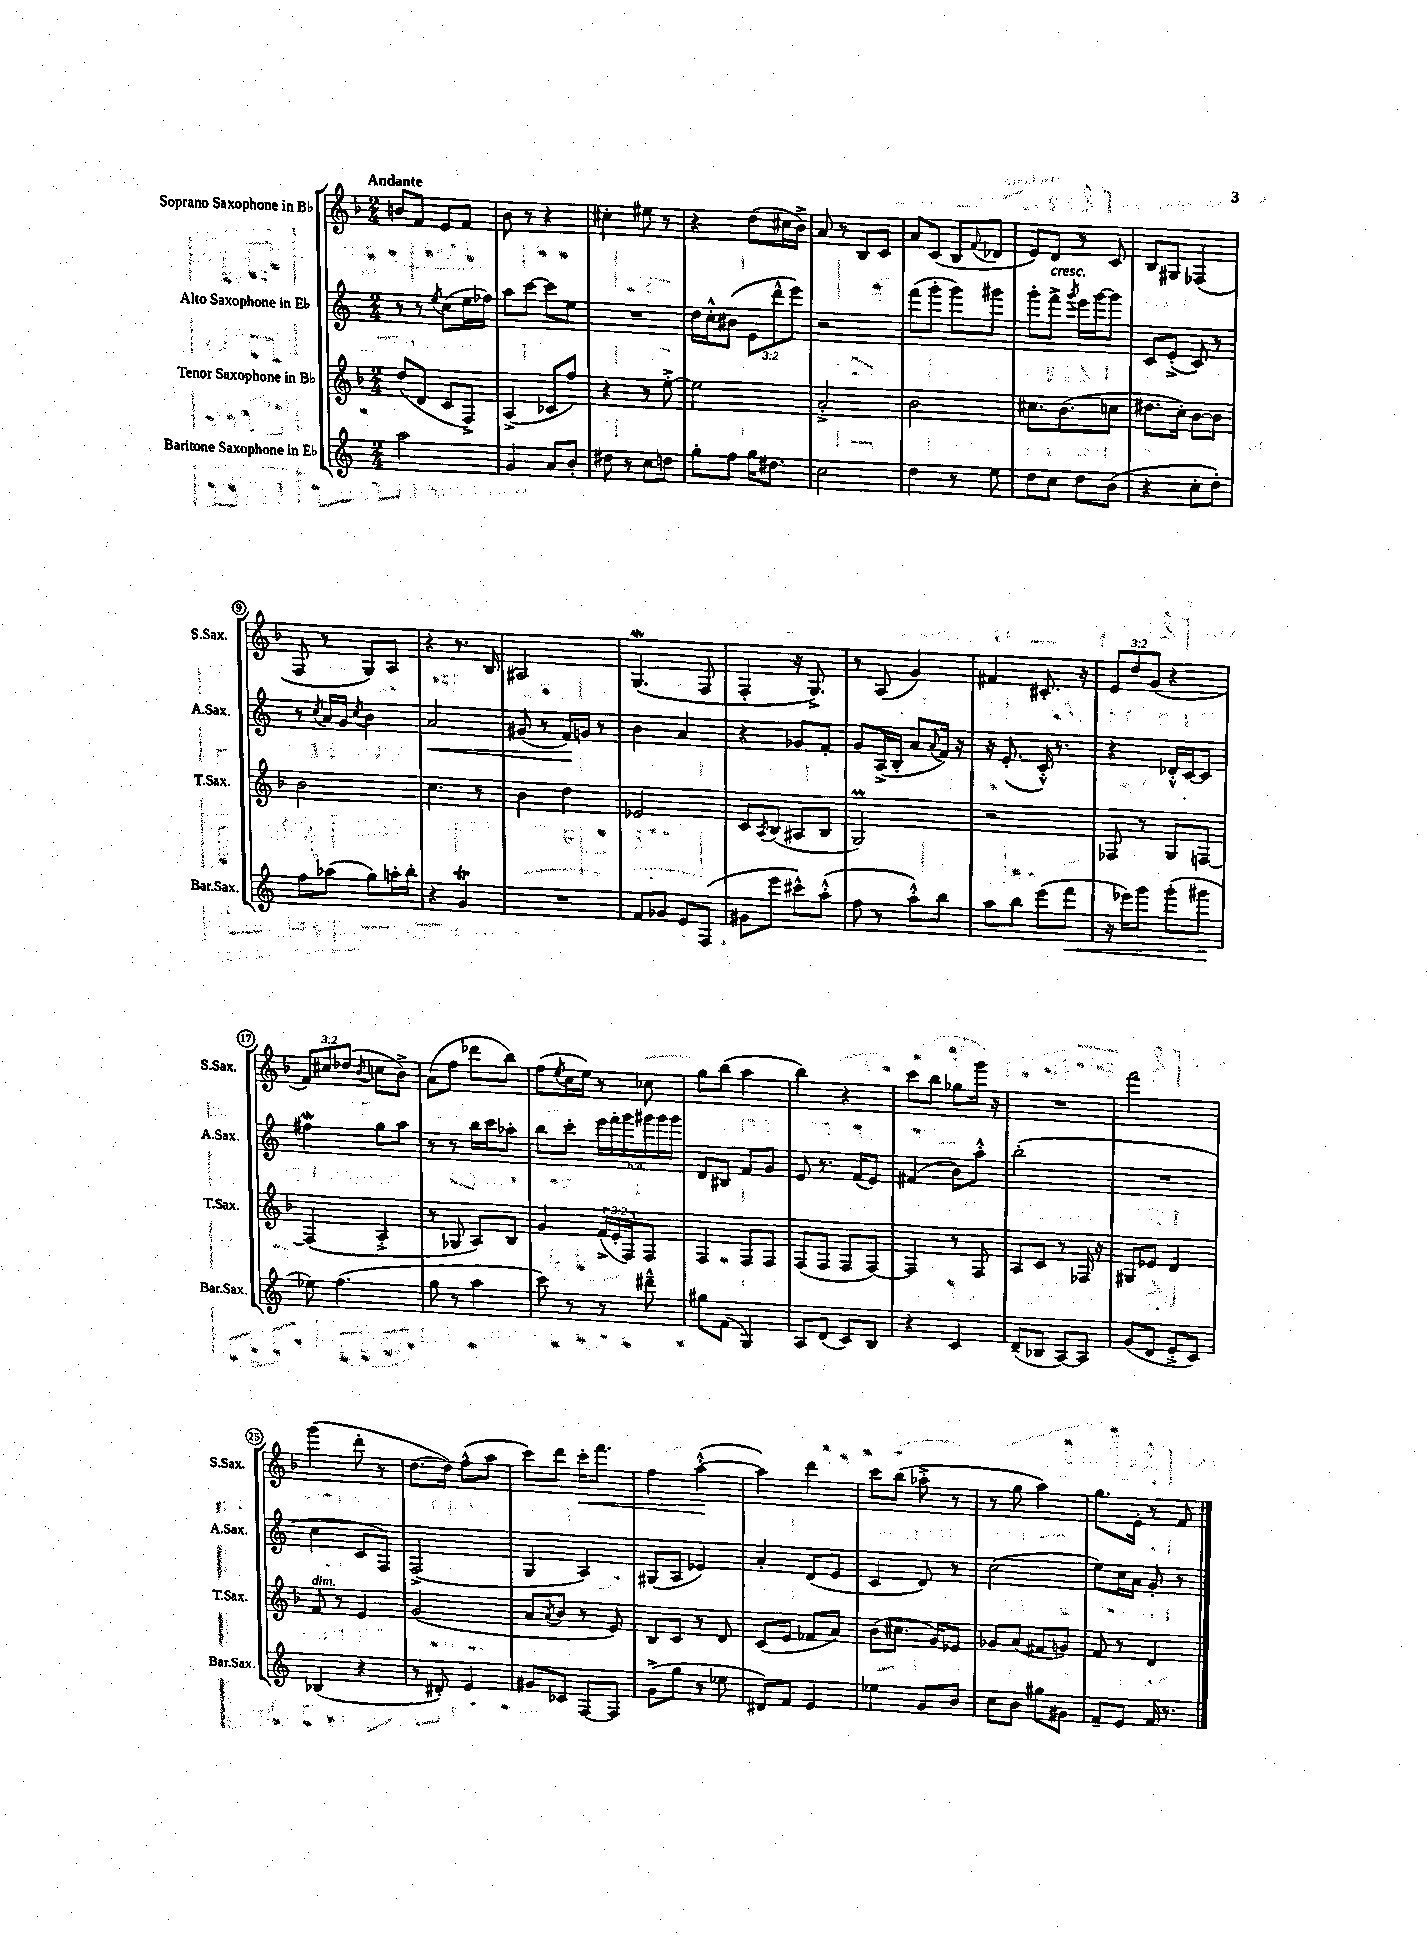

**kern	**dynam	**kern	**kern	**dynam	**kern	**dynam
*part4	*part4	*part3	*part2	*part2	*part1	*part1
*staff4	*staff4	*staff3	*staff2	*staff2	*staff1	*staff1
*I"Baritone Saxophone in E♭	*	*I"Tenor Saxophone in B♭	*I"Alto Saxophone in E♭	*	*I"Soprano Saxophone in B♭	*
*I'Bar.Sax.	*	*I'T.Sax.	*I'A.Sax.	*	*I'S.Sax.	*
*clefG2	*	*clefG2	*clefG2	*	*clefG2	*
*k[]	*	*k[b-]	*k[]	*	*k[b-]	*
*M2/4	*	*M2/4	*M2/4	*	*M2/4	*
=1	=1	=1	=1	=1	=1	=1
!	!	!	!	!	!LO:TX:a:B:t=Andante	!
2aa\	.	(8dd/L	8r	.	8bn/L	.
.	.	8d/J	8r	.	8f/J	.
.	.	.	8qee/	.	.	.
.	.	8c/L	(8cc\L	.	8e/L	.
.	.	8F^/J)	16ee\L	.	8f/J	.
.	.	.	16ff-X\JJ)	.	.	.
=2	=2	=2	=2	=2	=2	=2
4g/	.	(4A^/	8aa\L	.	8b-\	.
.	.	.	[8ccc\J	.	8r	.
8a/L	.	8c-X/L	8ccc\L]	.	4r	.
8b'/J	.	8ff/J)	8ee\J	.	.	.
=3	=3	=3	=3	=3	=3	=3
8dd#X\	.	4r	2r	.	4cc#X'\	.
8r	.	.	.	.	.	.
8cc\L	.	8r	.	.	8ee#X\	.
8ddn\J	.	[8ee'^\	.	.	8r	.
=4	=4	=4	=4	=4	=4	=4
8gg'\L	.	2ee\]	16dd\LL	.	4r	.
.	.	.	16cc'^^\J	.	.	.
8ff\J	.	.	(8b#X\J	.	.	.
16gg\KL	.	.	12e\L	.	(8dd\L	.
8.dd#X\J	.	.	.	.	.	.
.	.	.	12ddd^^\	.	.	.
.	.	.	.	.	16cc#X\L	.
.	.	.	12eee\J)	.	.	.
.	.	.	.	.	16b-^\JJ)	.
=5	=5	=5	=5	=5	=5	=5
2cc\	.	2a'^/	2r	.	8a/	.
.	.	.	.	.	8r	.
.	.	.	.	.	8B-/L	.
.	.	.	.	.	8c/J	.
=6	=6	=6	=6	=6	=6	=6
4dd\	.	2b-\	(8fff\L	.	8a/L	.
.	.	.	8ggg'\J	.	(8c/J	.
8r	.	.	8ggg\L)	.	8B-/L	.
.	.	.	.	.	8qqf/	.
8ee\	.	.	8ggg#X\J	.	8d-X/J	.
=7	=7	=7	=7	=7	=7	=7
8dd\L	.	8.cc#X\L	8ggg'\L	.	8e/L)	.
!	!	!	!LO:TX:a:i:t=cresc.	!	!	!
8cc\J	.	.	8fff^\J	.	8d/J	.
.	.	(8.b-\	.	.	.	.
.	.	.	8qggg/	.	.	.
8dd\L	.	.	16eee\LL	.	8r	.
.	.	.	[16ggg\J	.	.	.
(8b\J	.	8ccn\J	8ggg\J]	.	8c/	.
=8	=8	=8	=8	=8	=8	=8
4r	.	8.dd#X\L	8c/L	.	8B-/L	.
.	.	.	(8e'^/J	.	8G#X/J	.
.	.	16cc'\Jk)	.	.	.	.
8cc'\L	.	[8b-\L	8c/)	.	(4F-X/	.
8dd'\J)	.	8b-\J]	8r	.	.	.
!!LO:LB:g=z
=9	=9	=9	=9	=9	=9	=9
8ff\L	.	2b-\	8r	.	8F/	.
.	.	.	8qcc/	.	.	.
(8aa-X\J	.	.	16a/LL	.	8r	.
.	.	.	16g/JJ	.	.	.
.	.	.	8qcc/	.	.	.
8gg\L)	.	.	4b\	.	8G/L)	.
16aan'\L	.	.	.	.	8A/J	.
16bb'\JJ	.	.	.	.	.	.
=10	=10	=10	=10	=10	=10	=10
!	!	!	!	!LO:HP:b	!	!
4r	.	4.cc\	2a/	<	4r	.
4gT/	.	.	.	.	8.r	.
.	.	8r	.	.	.	.
.	.	.	.	.	16B-/	.
=11	=11	=11	=11	=11	=11	=11
2r	.	4b-\	(8g#X/	.	2A#X/	.
.	.	.	8r	.	.	.
.	.	4dd\	16f/LL)	.	.	.
.	.	.	16gn/JJ	[	.	.
.	.	.	8r	.	.	.
=12	=12	=12	=12	=12	=12	=12
8f/L	.	2e-X/	4b\	.	(4.GW/	.
8g-X/J	.	.	.	.	.	.
8e/L	.	.	4a/	.	.	.
(8F/J	.	.	.	.	8F/	.
=13	=13	=13	=13	=13	=13	=13
8g#X\L	.	8c/L	4r	.	4F'/	.
.	.	8qA/	.	.	.	.
8eee\J	.	(8B-/J	.	.	.	.
8ccc#X^^\L)	.	8A#X/L	8g-X/L	.	16r	.
.	.	.	.	.	8.G^/)	.
(8aa'^^\J	.	8B-/J	8f'/J	.	.	.
=14	=14	=14	=14	=14	=14	=14
8ff\	.	2GM/)	8g/L	.	8r	.
8r	.	.	(16A^/L	.	(8A/	.
.	.	.	16B'/JJ	.	.	.
8aa'^^\L)	.	.	8a/L	.	4g/)	.
.	.	.	8qqa/	.	.	.
8bb\J	.	.	16f/Jk)	.	.	.
.	.	.	16r	.	.	.
=15	=15	=15	=15	=15	=15	=15
8aa\L	.	2r	16r	.	4f#X/	.
.	.	.	(8.e'/	.	.	.
8bb\J	.	.	.	.	.	.
(8eee\L	.	.	16c'^^/)	.	8.c#X'/	.
.	.	.	8.r	.	.	.
!	!LO:HP:b	!	!	!	!	!
8fff\J	<	.	.	.	.	.
.	.	.	.	.	16r	.
=16	=16	=16	=16	=16	=16	=16
16r	.	8F-X/	4r	.	12e/L	.
16eee-X\KL)	.	.	.	.	.	.
.	.	.	.	.	12dd/	.
8ggg\J	.	8r	.	.	.	.
.	.	.	.	.	(12g/J	.
(8ggg'\L	.	8G/L	16d-X'^^/LL	.	4r	.
.	.	.	[16c/J	.	.	.
8ggg#X\J	.	[8Fn/J	8c/J]	.	.	.
.	[	.	.	.	.	.
!!LO:LB:g=z
=17	=17	=17	=17	=17	=17	=17
8ee-X\)	.	(4F/]	4ff#XW\	.	12f/L)	.
.	.	.	.	.	12cc#X/	.
(4.ff\	.	.	.	.	.	.
.	.	.	.	.	(12dd-X/J	.
.	.	.	.	.	8qb-/	.
.	.	4A'^/	8gg\L	.	8ccn\L	.
.	.	.	8aa\J	.	8b-^\J)	.
=18	=18	=18	=18	=18	=18	=18
8gg\	.	8r	8r	.	(8a\L	.
8r	.	8G-X/	8r	.	8ff\J	.
4aa\	.	8A/L)	16bb\LL	.	8ddd-X\L	.
.	.	.	16ccc\J	.	.	.
.	.	8B-/J	8aa-X'\J	.	8bb-\J)	.
=19	=19	=19	=19	=19	=19	=19
8ccc\)	.	4g/	8bb\L	.	(8ff\L	.
.	.	.	.	.	8qee/	.
8r	.	.	8ccc'\J	.	16cc\L	.
.	.	.	.	.	16ee\JJ)	.
8r	.	(24f^/LL	24eee\LL	.	8r	.
.	.	24e'/	24fff'\	.	.	.
.	.	24F/J)	24ggg\	.	.	.
8ddd#X~^^\	.	8F/J	24ggg#X\	.	8cc-X\	.
.	.	.	24ggg#\	.	.	.
.	.	.	24ggg#\JJ	.	.	.
=20	=20	=20	=20	=20	=20	=20
8gg#X\L	.	4F/	8d/L	.	8gg\L	.
(8f\J	.	.	8B#X/J	.	(8bb-\J	.
4G/)	.	8F/L	8f/L	.	4aa\	.
.	.	8F/J	8g/J	.	.	.
=21	=21	=21	=21	=21	=21	=21
8A/L	.	(8F/L	8e/	.	4bb-\)	.
(8d/J	.	8F/J	8.r	.	.	.
8c/L)	.	8F/L	.	.	4r	.
.	.	.	(16f/KL	.	.	.
8B/J	.	[8F/J)	8e/J)	.	.	.
=22	=22	=22	=22	=22	=22	=22
4r	.	4F/]	(4f#X/	.	8ccc\L	.
.	.	.	.	.	8bb-\J	.
4c/	.	8r	8b\L)	.	8gg-X\L	.
.	.	8F/	8aa'^^\J	.	16ggg\Jk	.
.	.	.	.	.	16r	.
=23	=23	=23	=23	=23	=23	=23
(8d~/L	.	8A/L	(2bb'\	.	2r	.
8B-X/J	.	8c/J	.	.	.	.
[8A/L)	.	8r	.	.	.	.
8A/J]	.	16F-X/	.	.	.	.
.	.	16r	.	.	.	.
=24	=24	=24	=24	=24	=24	=24
(8g/L	.	8G#X/L	2r	.	2fff\	.
8d/J	.	8e-X/J	.	.	.	.
8e'^/L	.	4d/	.	.	.	.
8c/J)	.	.	.	.	.	.
!!LO:LB:g=z
=25	=25	=25	=25	=25	=25	=25
!	!	!LO:TX:a:i:t=dim.	!	!	!	!
(4B-X/	.	8f/	4cc\	.	(4ggg\	.
.	.	8r	.	.	.	.
4r	.	4e/	8c/L	.	8ddd'\	.
.	.	.	8F/J)	.	8r	.
=26	=26	=26	=26	=26	=26	=26
8r	.	(2g/	(2F^/	.	[8.dd\L	.
8d#X'/)	.	.	.	.	.	.
.	.	.	.	.	16dd\Jk])	.
4e/	.	.	.	.	(8ff^^\L	.
.	.	.	.	.	8aa\J	.
=27	=27	=27	=27	=27	=27	=27
8g#X/L	.	8a/L	4G/	.	8ccc\L)	.
.	.	8qa/	.	.	.	.
8c-X/J	.	8b-/J	.	.	8ddd\J	.
!	!	!	!	!	!	!LO:HP:b
[8F/L	.	8r	4A/)	.	16ccc'\KL	<
.	.	.	.	.	8.fff\J	.
8F/J]	.	8e/)	.	.	.	.
=28	=28	=28	=28	=28	=28	=28
(8g^\L	.	8B-/L	(8G#X/L	.	4ff\	.
8gg\J	.	8c/J	8A/J	.	.	.
8r	.	8r	4e-X/)	.	([4aa'^^\	.
8ee-X\	.	8d/	.	.	.	.
.	.	.	.	.	.	[
=29	=29	=29	=29	=29	=29	=29
8d#X/L)	.	(8c/L	4a'/	.	4aa\])	.
8f/J	.	8e/J	.	.	.	.
4e/	.	8f-X/L	(8d/L	.	4ddd\	.
.	.	8a/J)	8e/J	.	.	.
=30	=30	=30	=30	=30	=30	=30
4ee-X\	.	(8b-\L	4c/	.	8ccc\L	.
.	.	8.cc#X\J	.	.	(8bb-\J	.
8g/L	.	.	8d/)	.	8aa-X'^\	.
.	.	16g/KL)	.	.	.	.
8b/J	.	8e-X/J	8r	.	8r	.
=31	=31	=31	=31	=31	=31	=31
8cc\L	.	8g-X/L	(2cc\	.	8r	.
8b\J	.	(8a/J	.	.	8gg\	.
8gg#X\L	.	8f#X/L	.	.	4aa\)	.
8g#X\J	.	8gn/J)	.	.	.	.
=32	=32	=32	=32	=32	=32	=32
8f~/L	.	8f/	8ee\L)	.	8.gg\L	.
8e/J	.	8r	16cc\L	.	.	.
.	.	.	16a\JJ	.	16e'\Jk	.
16f/	.	4d/	8g'/	.	8r	.
8.r	.	.	.	.	.	.
.	.	.	8r	.	8f/	.
==	==	==	==	==	==	==
*-	*-	*-	*-	*-	*-	*-
